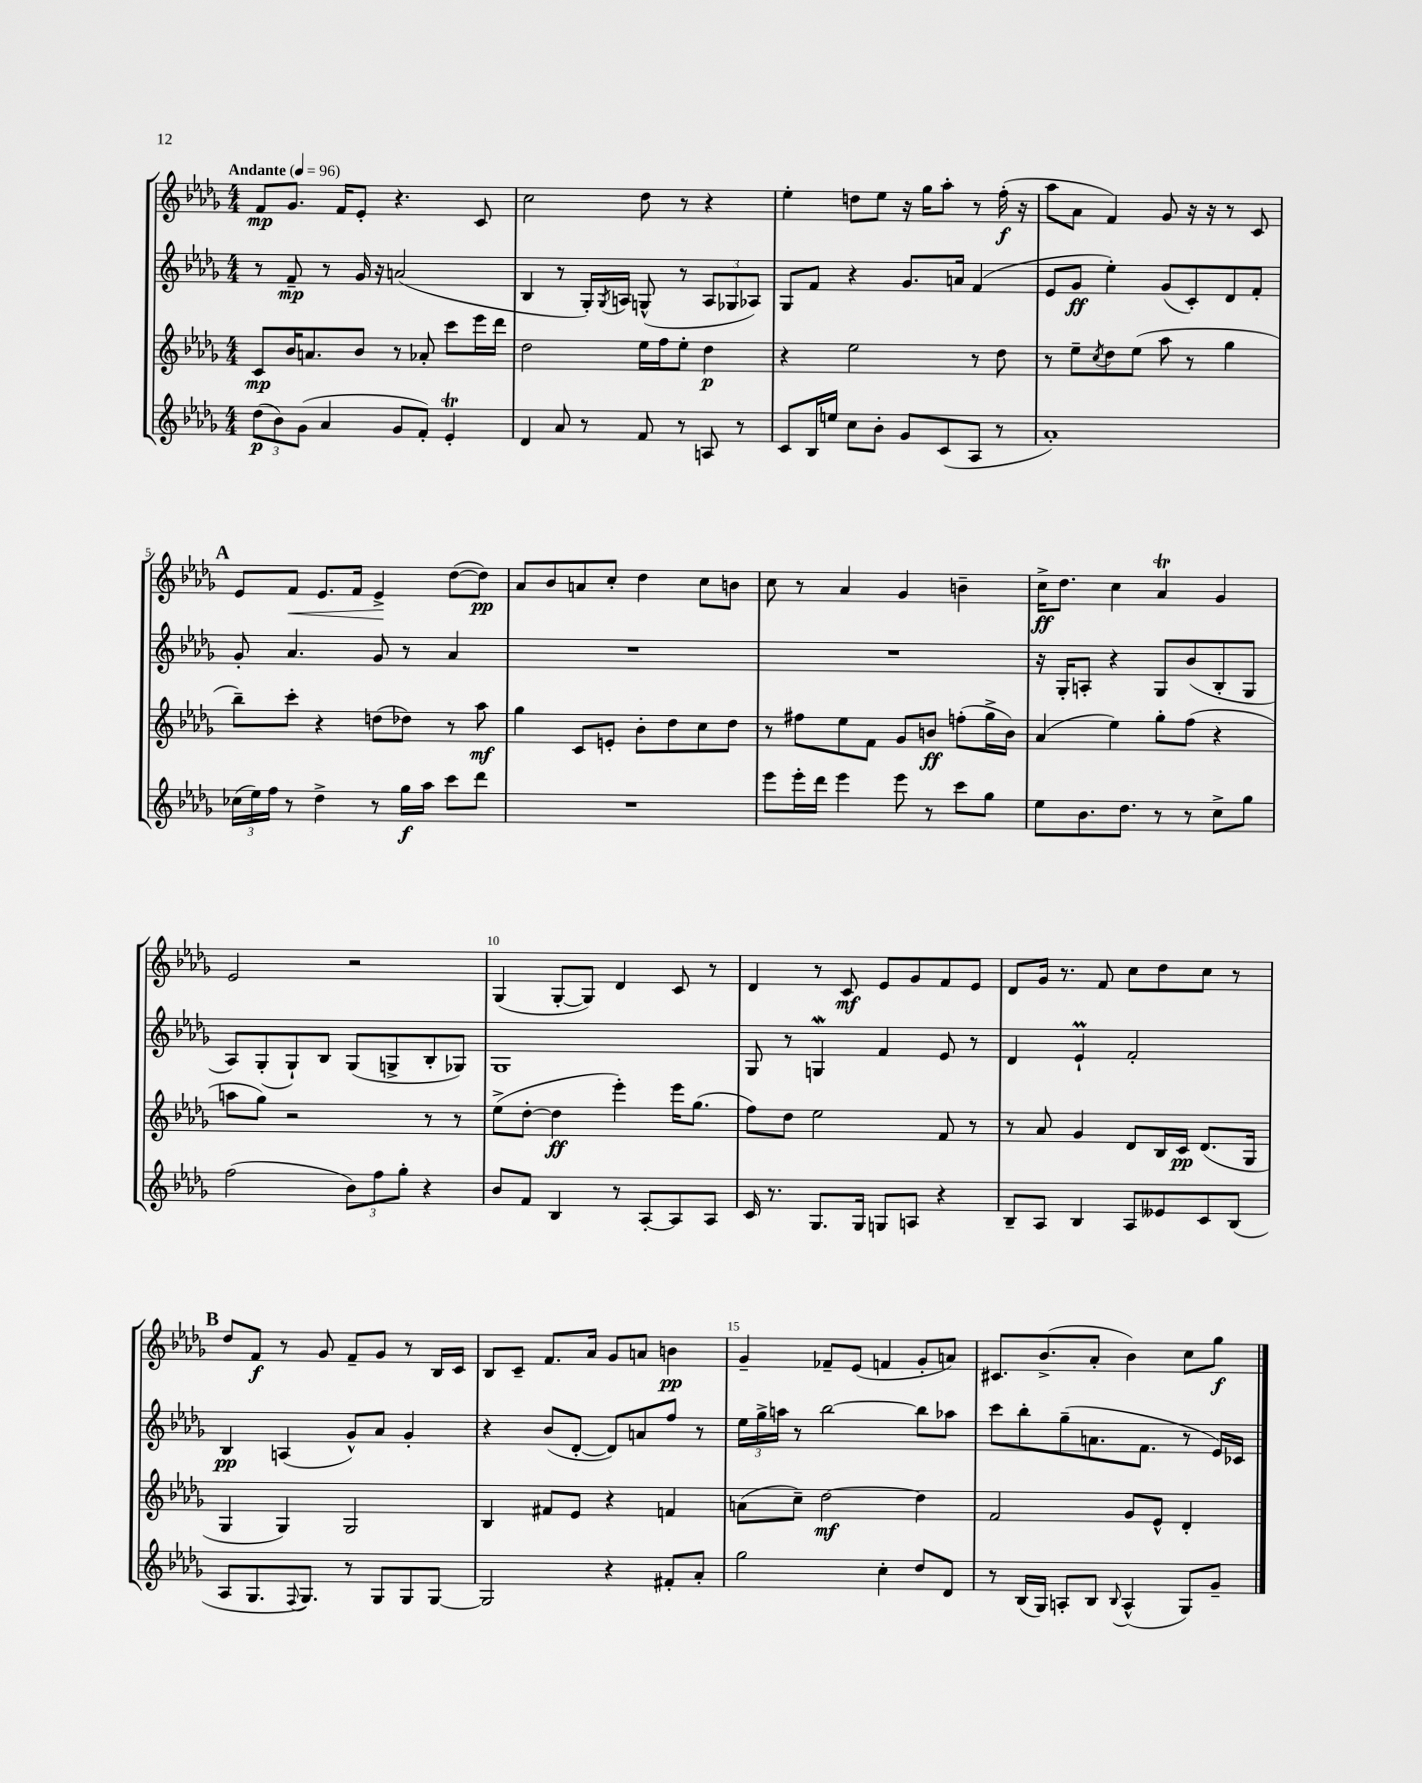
<<
\new StaffGroup <<
\new Staff = "s0" {
    \clef treble \key des \major \numericTimeSignature \time 4/4 \tempo "Andante" 4 = 96
    f'8\mp ges'8. f'16 ees'8-. r4. c'8 |
    c''2 des''8 r8 r4 |
    ees''4-. d''8 ees''8 r16 ges''16 aes''8-. r8 f''16-.\f( r16 |
    aes''8 aes'8 f'4) ges'8 r16 r16 r8 c'8 |
    \mark \markup { \bold "A" } ees'8 f'8\< ees'8. f'16 ees'4->\! des''8~( des''8\pp) |
    aes'8 bes'8 a'8 c''8-. des''4 c''8 b'8 |
    c''8 r8 aes'4 ges'4 b'4-- |
    c''16->\ff des''8. c''4 aes'4\trill ges'4 |
    ees'2 r2 |
    ges4( ges8~-. ges8) des'4 c'8 r8 |
    des'4 r8 c'8\mf ees'8 ges'8 f'8 ees'8 |
    des'8 ges'16 r8. f'8 c''8 des''8 c''8 r8 |
    \mark \markup { \bold "B" } des''8 f'8\f r8 ges'8 f'8-- ges'8 r8 bes16 c'16 |
    bes8 c'8-- f'8. aes'16 ges'8 a'8 b'4\pp |
    ges'4-- fes'8-- ees'8( f'4 ges'8-. a'8) |
    cis'8. bes'8.->( aes'8-. bes'4) c''8 ges''8\f \bar "|." |
}
\new Staff = "s1" {
    \clef treble \key des \major \numericTimeSignature \time 4/4
    r8 f'8--\mp r8 ges'16 r16 a'2( |
    bes4 r8 ges16-.) \acciaccatura { ges8 } a16 g8-^( r8 \tuplet 3/2 { a8 ges8 aes8) } |
    ges8 f'8 r4 ges'8. a'16 f'4( |
    ees'8 ges'8\ff ees''4-.) ges'8( c'8-.) des'8 f'8-. |
    \mark \markup { \bold "A" } ges'8-. aes'4. ges'8 r8 aes'4 |
    R1 |
    R1 |
    r16 ges16-. a8-. r4 ges8 bes'8( bes8-. ges8 |
    aes8) ges8-.( ges8-!) bes8 ges8( g8-> bes8-. ges8) |
    ges1 |
    ges8 r8 g4\mordent f'4 ees'8 r8 |
    des'4 ees'4-!\prall f'2-. |
    \mark \markup { \bold "B" } bes4\pp a4( ges'8-^) aes'8 ges'4-. |
    r4 bes'8( des'8~-. des'8) a'8 f''8 r8 |
    \tuplet 3/2 { ees''16 ges''16-> a''16 } r8 bes''2~ bes''8 aes''8 |
    c'''8 bes''8-. ges''8--( a'8. f'8. r8 ees'16) ces'16 \bar "|." |
}
\new Staff = "s2" {
    \clef treble \key des \major \numericTimeSignature \time 4/4
    c'8\mp bes'16 a'8. bes'8 r8 aes'8-. c'''8 ees'''16 des'''16 |
    des''2 ees''16 f''16 ees''8-. des''4\p |
    r4 ees''2 r8 des''8 |
    r8 ees''8-- \acciaccatura { c''8 } des''8 ees''8( aes''8 r8 ges''4 |
    \mark \markup { \bold "A" } bes''8--) c'''8-. r4 d''8( des''8) r8 aes''8\mf |
    ges''4 c'8 e'8-. bes'8-. des''8 c''8 des''8 |
    r8 fis''8 ees''8 f'8 ges'8 b'8\ff f''8-.( ges''16-> b'16) |
    aes'4( ees''4) ges''8-. f''8( r4 |
    a''8 ges''8) r2 r8 r8 |
    ees''8->( des''8~-. des''4\ff ees'''4-.) ees'''16 ges''8.( |
    f''8) des''8 ees''2 f'8 r8 |
    r8 aes'8 ges'4 des'8 bes16 c'16\pp des'8.( ges16 |
    \mark \markup { \bold "B" } ges4 ges4) ges2 |
    bes4 fis'8 ees'8 r4 f'4 |
    a'8( c''8--) des''2~\mf des''4 |
    f'2 ges'8 ees'8-^ des'4-. \bar "|." |
}
\new Staff = "s3" {
    \clef treble \key des \major \numericTimeSignature \time 4/4
    \tuplet 3/2 { des''8\p( bes'8) ges'8( } aes'4 ges'8 f'8-.) ees'4-.\trill |
    des'4 aes'8 r8 f'8 r8 a8 r8 |
    c'8 bes16 e''16 c''8 bes'8-. ges'8 c'8( aes8 r8 |
    aes'1-.) |
    \mark \markup { \bold "A" } \tuplet 3/2 { ces''16( ees''16) f''16 } r8 des''4-> r8 ges''16\f aes''16 c'''8 des'''8 |
    R1 |
    ees'''8 ees'''16-. des'''16 ees'''4 ees'''8 r8 c'''8 ges''8 |
    ees''8 bes'8. des''8. r8 r8 c''8-> ges''8 |
    f''2( \tuplet 3/2 { bes'8) f''8 ges''8-. } r4 |
    bes'8 f'8 bes4 r8 aes8~-. aes8 aes8 |
    c'16 r8. ges8. ges16 g8 a8 r4 |
    bes8-- aes8 bes4 aes8 eeses'8 c'8 bes8( |
    \mark \markup { \bold "B" } aes8 ges8. \appoggiatura { f8 } ges8.) r8 ges8 ges8 ges8~ |
    ges2 r4 fis'8-. aes'8-. |
    ges''2 c''4-. des''8 des'8 |
    r8 bes16( ges16) a8-. bes8 \appoggiatura { bes8 } a4-^( ges8) ges'8-- \bar "|." |
}
>>
>>
\layout { \context { \Score \override BarNumber.break-visibility = ##(#f #t #t) barNumberVisibility = #(every-nth-bar-number-visible 5) } }
